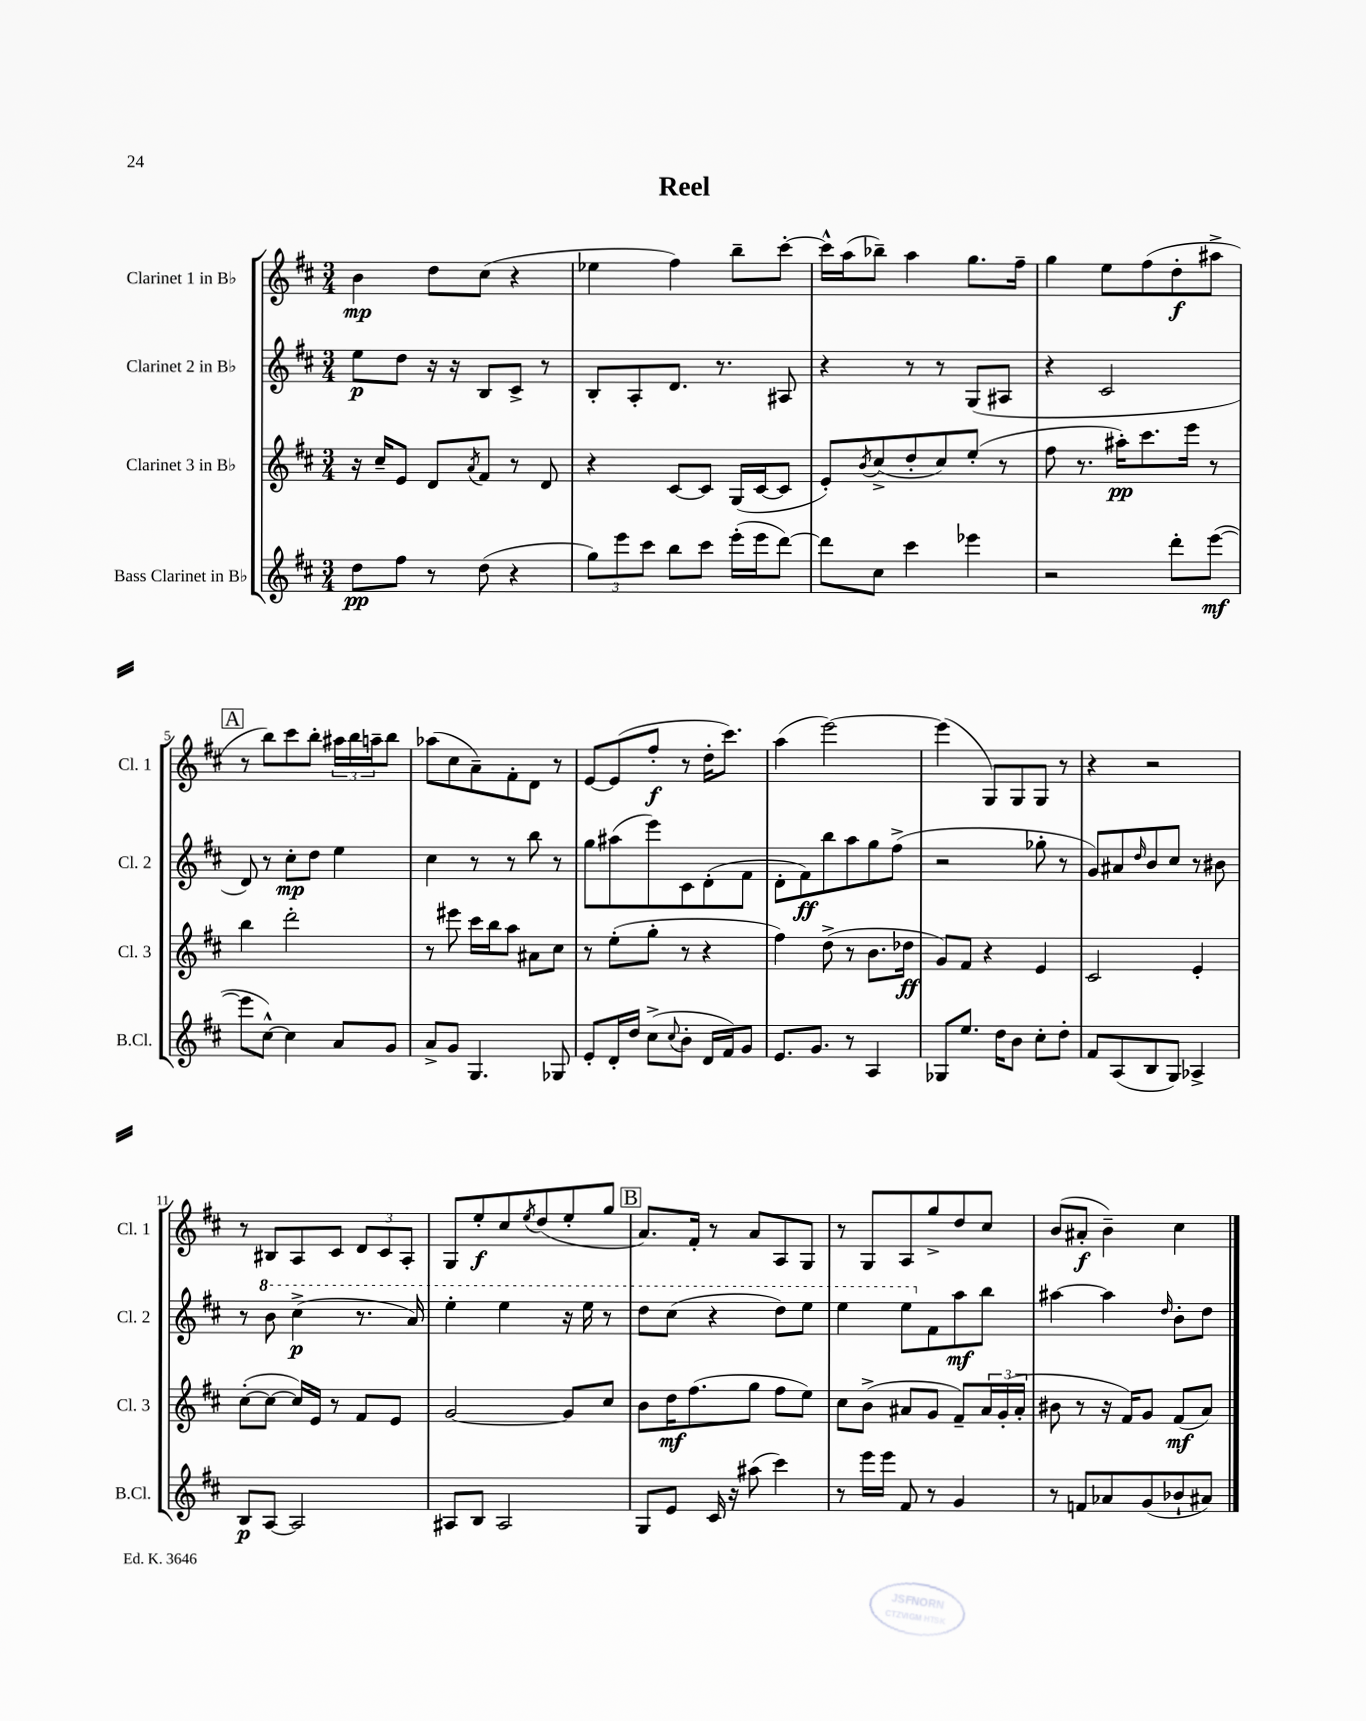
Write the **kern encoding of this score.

**kern	**kern	**kern	**kern
*staff4	*staff3	*staff2	*staff1
*clefG2	*clefG2	*clefG2	*clefG2
*k[f#c#]	*k[f#c#]	*k[f#c#]	*k[f#c#]
*M3/4	*M3/4	*M3/4	*M3/4
8dd\L	16r	8ee\L	4b\
.	16cc#~/LK	.	.
8ff#\J	8e/J	8dd\J	.
8r	8d/L	16r	8dd\L
.	.	16r	.
.	8qa/	.	.
(8dd\	8f#/J	8B/L	(8cc#\J
4r	8r	8c#^/J	4r
.	8d/	8r	.
=	=	=	=
12gg\L)	4r	8B'/L	4ee-\
12eee\	.	.	.
.	.	8A'/	.
12ccc#\J	.	.	.
8bb\L	[8c#/L	8.d/J	4ff#\)
8ccc#\J	8c#/]J	.	.
.	.	8.r	.
(16eee'\LL	(16G/LL	.	8bb~\L
16eee\J	[16c#/J	.	.
[8ddd\J)	8c#/]J	8A#/	[8ccc#'\J
=	=	=	=
8ddd\]L	8e'/L)	4r	16ccc#^^\]LL
.	.	.	(16aa\J
.	8qb/	.	.
8cc#\J	(8cc#^/	.	8bb-~\J)
4ccc#\	8dd'/	8r	4aa\
.	8cc#/)	8r	.
4eee-\	(8ee'/J	(8G/L	8.gg\L
.	8r	8A#/J	.
.	.	.	16ff#~\Jk
=	=	=	=
2r	8ff#\	4r	4gg\
.	8.r	.	.
.	.	2c#/	8ee\L
.	16aa#'\LK)	.	.
.	8.ccc#\	.	(8ff#\
8ddd'\L	.	.	8dd'\
.	16eee\Jk	.	.
([8eee\J	8r	.	8aa#^\J
=	=	=	=
8eee\]L	4bb\	8d/)	8r
[8cc#^^\J)	.	8r	8bb\L)
4cc#\]	2ddd'\	8cc#'\L	8ccc#\
.	.	8dd\J	8bb'\J
8a/L	.	4ee\	24aa#\LL
.	.	.	24bb\
.	.	.	24aa~\J
8g/J	.	.	8bb\J
=	=	=	=
8a^/L	8r	4cc#\	(8aa-\L
8g/J	8eee#\	.	8cc#\
4.G/	16ccc#\LL	8r	8a~\)
.	16bb\J	.	.
.	8aa\J	8r	8f#'\
.	8a#\L	8bb\	8d\J
8G-/	8cc#\J	8r	8r
=	=	=	=
8e'/L	8r	8gg\L	[8e/L
16d'/L	(8ee'\L	(8aa#\	(8e/]
16dd/JJ	.	.	.
(8cc#^\L	8gg'\J	8eee\)	8ff#'/J
8qqcc#/	.	.	.
8b'\J	8r	8c#\	8r
16d/LL	4r	(8d'\	16dd'\LK
16f#/J)	.	.	8.ccc#\J)
8g/J	.	8f#\J	.
=	=	=	=
8.e/L	4ff#\)	8d'\L	(4aa\
.	.	8f#\)	.
8.g/J	.	.	.
.	(8dd^\	8bb\	[2eee\)
8r	8r	8aa\	.
4A/	8.b\L	8gg\	.
.	.	(8ff#^\J	.
.	16dd-\Jk	.	.
=	=	=	=
8G-/L	8g/L)	2r	(4eee\]
8.ee/J	8f#/J	.	.
.	4r	.	8G/L)
16dd\LK	.	.	.
8b\J	.	.	8G/
8cc#'\L	4e/	8gg-'\	8G/J
8dd'\J	.	8r	8r
=	=	=	=
8f#/L	2c#/	8g/L)	4r
(8A/	.	8a#/	.
.	.	16qqdd/	.
8B/	.	8b/	2r
8G/J)	.	8cc#/J	.
4A-^/	4e'/	8r	.
.	.	8b#\	.
=	=	=	=
8B/L	([8cc#'\L	8r	8r
[8A/J	8cc#\_J	8bb\	8B#/L
2A/]	16cc#/]LL)	(4ccc#^\	8A/
.	16e/JJ	.	.
.	8r	.	8c#/J
.	8f#/L	8.r	12d/L
.	.	.	12c#/
.	8e/J	.	.
.	.	.	12A'/J
.	.	16aa/)	.
=	=	=	=
8A#/L	[2g/	4eee'\	8G/L
8B/J	.	.	8ee'/
2A#/	.	4eee\	8cc#/
.	.	.	8qee/
.	.	.	(8dd/
.	8g/]L	16r	8ee'/
.	.	16eee\	.
.	8cc#/J	8r	8gg/J
=	=	=	=
8G/L	8b\L	8ddd\L	8.a/L)
8e/J	16dd\K	(8ccc#\J	.
.	(8.ff#\	.	16f#'/Jk
16c#/	.	4r	8r
16r	.	.	.
(8aa#\	8gg\J	.	8a/L
4ccc#\)	8ff#\L	8ddd\L)	8A/
.	8ee\J)	8eee\J	8G/J
=	=	=	=
8r	8cc#\L	4eee\	8r
16eee\LL	(8b^\J	.	8G/L
16eee\JJ	.	.	.
8f#/	8a#/L	8eee\L	8A/
8r	8g/J	8f#\	8gg^/
4g/	8f#~/L)	8aa\	8dd/
.	24a#/L	8bb\J	8cc#/J
.	(24g'/	.	.
.	24a#'/JJ	.	.
=	=	=	=
8r	8b#\	[4aa#\	(8b/L
8f/L	8r	.	8a#'/J
8a-/	16r	4aa#\]	4b~\)
.	16f#/LK)	.	.
(8g/	8g/J	.	.
.	.	16qqdd/	.
8b-`/	(8f#/L	8b'\L	4cc#\
8a#/J)	8a/J)	8dd\J	.
==	==	==	==
*-	*-	*-	*-
